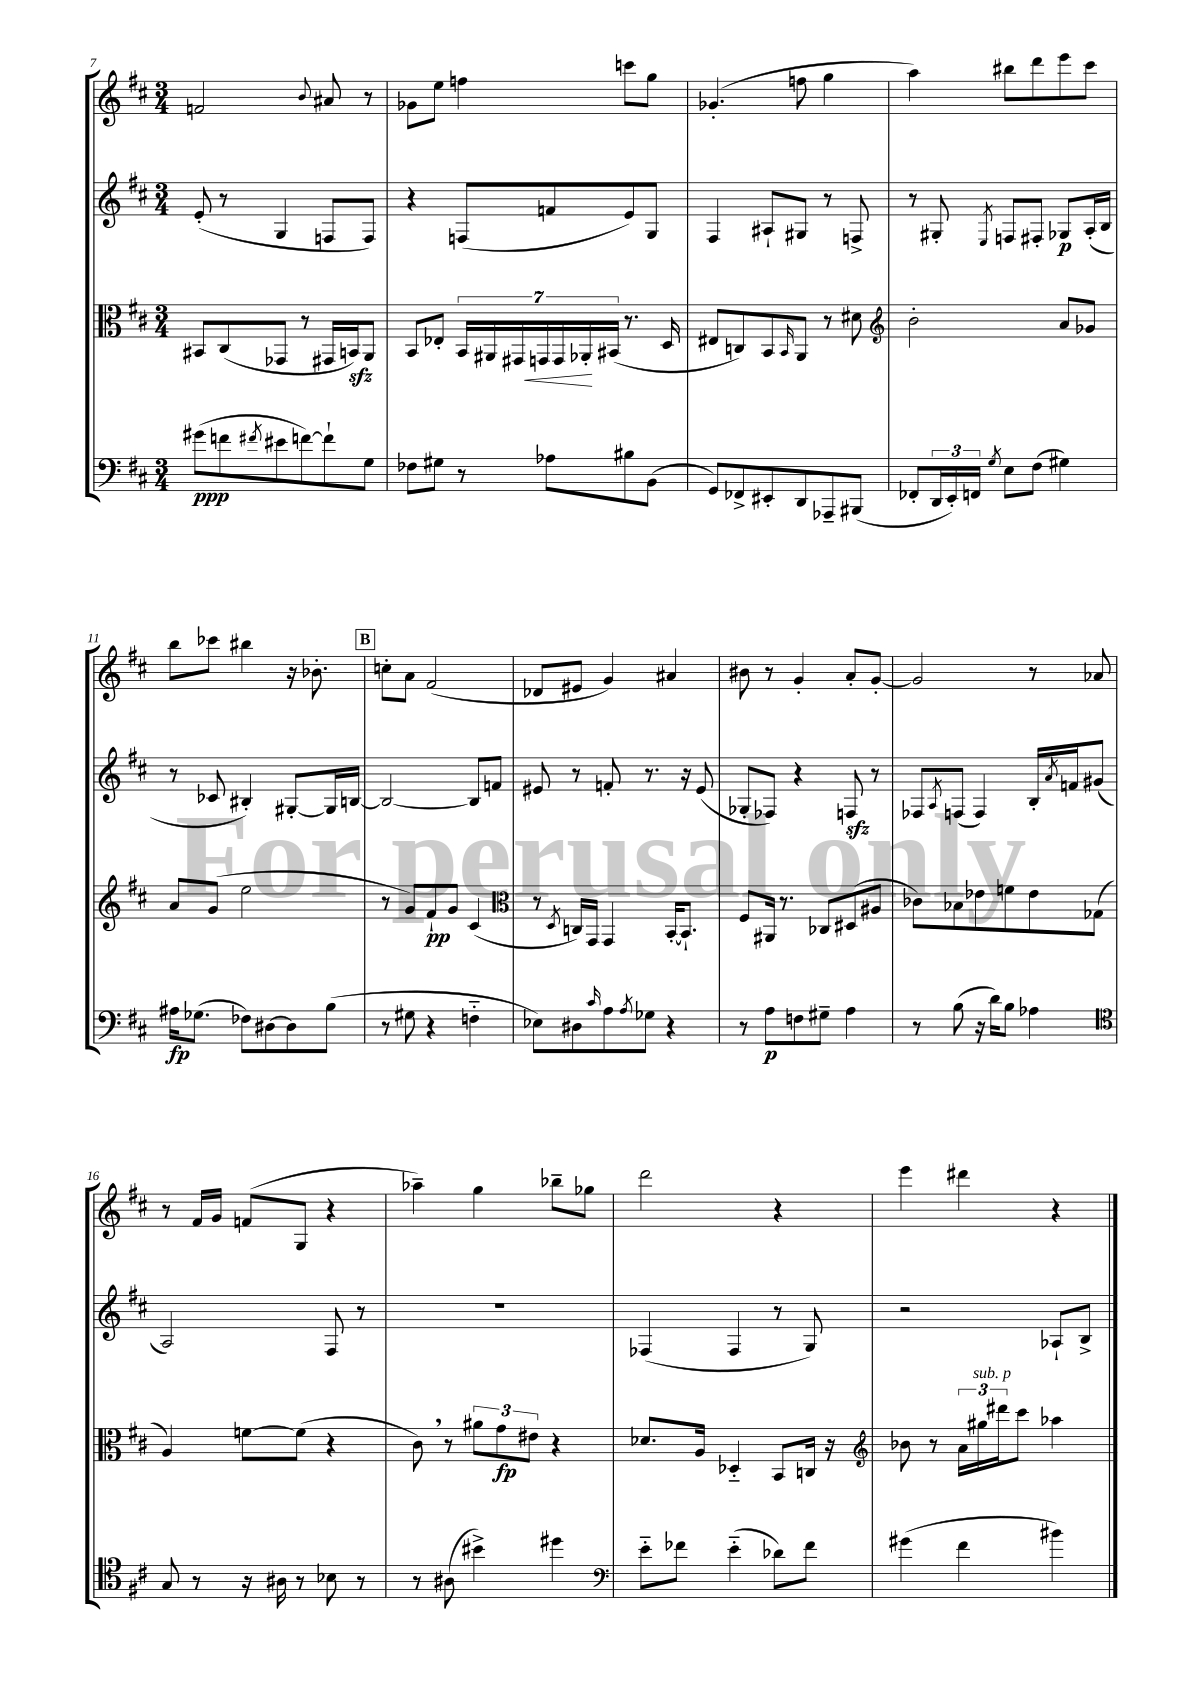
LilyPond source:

<<
\new StaffGroup <<
\new Staff = "s0" {
    \clef treble \key d \major \numericTimeSignature \time 3/4
    f'2 \appoggiatura { b'8 } ais'8 r8 |
    ges'8 e''8 f''4 c'''8 g''8 |
    ges'4.-.( f''8 g''4 |
    a''4) bis''8 d'''8 e'''8 cis'''8 |
    b''8 ces'''8 bis''4 r16 bes'8.-. |
    \mark \markup { \box "B" } c''8-. a'8 fis'2( |
    des'8 eis'8 g'4) ais'4 |
    bis'8 r8 g'4-. a'8-. g'8~-. |
    g'2 r8 aes'8 |
    r8 fis'16 g'16 f'8( g8 r4 |
    aes''4--) g''4 bes''8-- ges''8 |
    d'''2 r4 |
    e'''4 dis'''4 r4 \bar "|." |
}
\new Staff = "s1" {
    \clef treble \key d \major \numericTimeSignature \time 3/4
    e'8-.( r8 g4 f8 f8) |
    r4 f8( f'8 e'8) g8 |
    fis4 ais8-! gis8 r8 f8-> |
    r8 gis8-. \acciaccatura { e8 } f8 fis8-. ges8\p a16-.( b16 |
    r8 ces'8 bis4-.) gis8~-. gis16 b16~ |
    \mark \markup { \box "B" } b2~ b8 f'8 |
    eis'8 r8 f'8-. r8. r16 eis'8( |
    ges8-. fes8) r4 f8\sfz r8 |
    fes8 \acciaccatura { a8 } f8( f4) b16-. \acciaccatura { a'8 } f'16 gis'8( |
    a2) fis8 r8 |
    R2. |
    fes4( fes4 r8 g8) |
    r2 aes8-! b8-> \bar "|." |
}
\new Staff = "s2" {
    \clef alto \key d \major \numericTimeSignature \time 3/4
    bis,8 cis8( ges,8 r8 gis,16 b,16\sfz) a,8 |
    b,8 ees8-. \tuplet 7/4 { b,16 ais,16 gis,16 g,16\< g,16 aes,16-.\! bis,16( } r8. d16 |
    eis8 c8) b,8 \grace { b,16 } a,8 r8 dis'8 |
    \clef treble b'2-. a'8 ges'8 |
    a'8 g'8( e''2 |
    \mark \markup { \box "B" } r8 g'8) fis'8-!\pp g'8 cis'4( |
    \clef alto r8 \acciaccatura { d8 } c16) g,16 g,4 b,16~-. b,8.-! |
    fis8 ais,16 r8. ces8 dis8( ais8 |
    ces'8) bes8 ees'8 f'8 ees'8 ges8( |
    a4) f'8~ f'8( r4 |
    cis'8) \breathe r8 \tuplet 3/2 { ais'8 g'8\fp eis'8 } r4 |
    des'8. a16 des4-_ b,8 c16 r16 |
    \clef treble bes'8 r8 \tuplet 3/2 { a'16 gis''16^\markup { \italic "sub. p" } dis'''16 } cis'''8 aes''4 \bar "|." |
}
\new Staff = "s3" {
    \clef bass \key d \major \numericTimeSignature \time 3/4
    gis'8\ppp( f'8 \acciaccatura { fis'8 } eis'8 f'8~) f'8-! g8 |
    fes8 gis8 r8 aes8 bis8 b,8( |
    g,8) fes,8-> eis,8-. d,8 aes,,8-- bis,,8( |
    fes,8-. \tuplet 3/2 { d,16 e,16-.) f,16 } \acciaccatura { g8 } e8 fis8( gis4) |
    ais16\fp ges8.( fes8) dis8~ dis8 b8( |
    \mark \markup { \box "B" } r8 gis8 r4 f4-_ |
    ees8) dis8 \grace { cis'16 } a8 \acciaccatura { a8 } ges8 r4 |
    r8 a8\p f8 gis8-- a4 |
    r8 b8( r16 d'16) b8 aes4 |
    \clef tenor g8 r8 r16 ais16 r8 bes8 r8 |
    r8 ais8( bis'4->) dis''4 |
    \clef bass e'8-_ fes'8 e'4-_( des'8) fes'8 |
    gis'4( fis'4 bis'4) \bar "|." |
}
>>
>>
\layout { \context { \Score currentBarNumber = #7 } }
